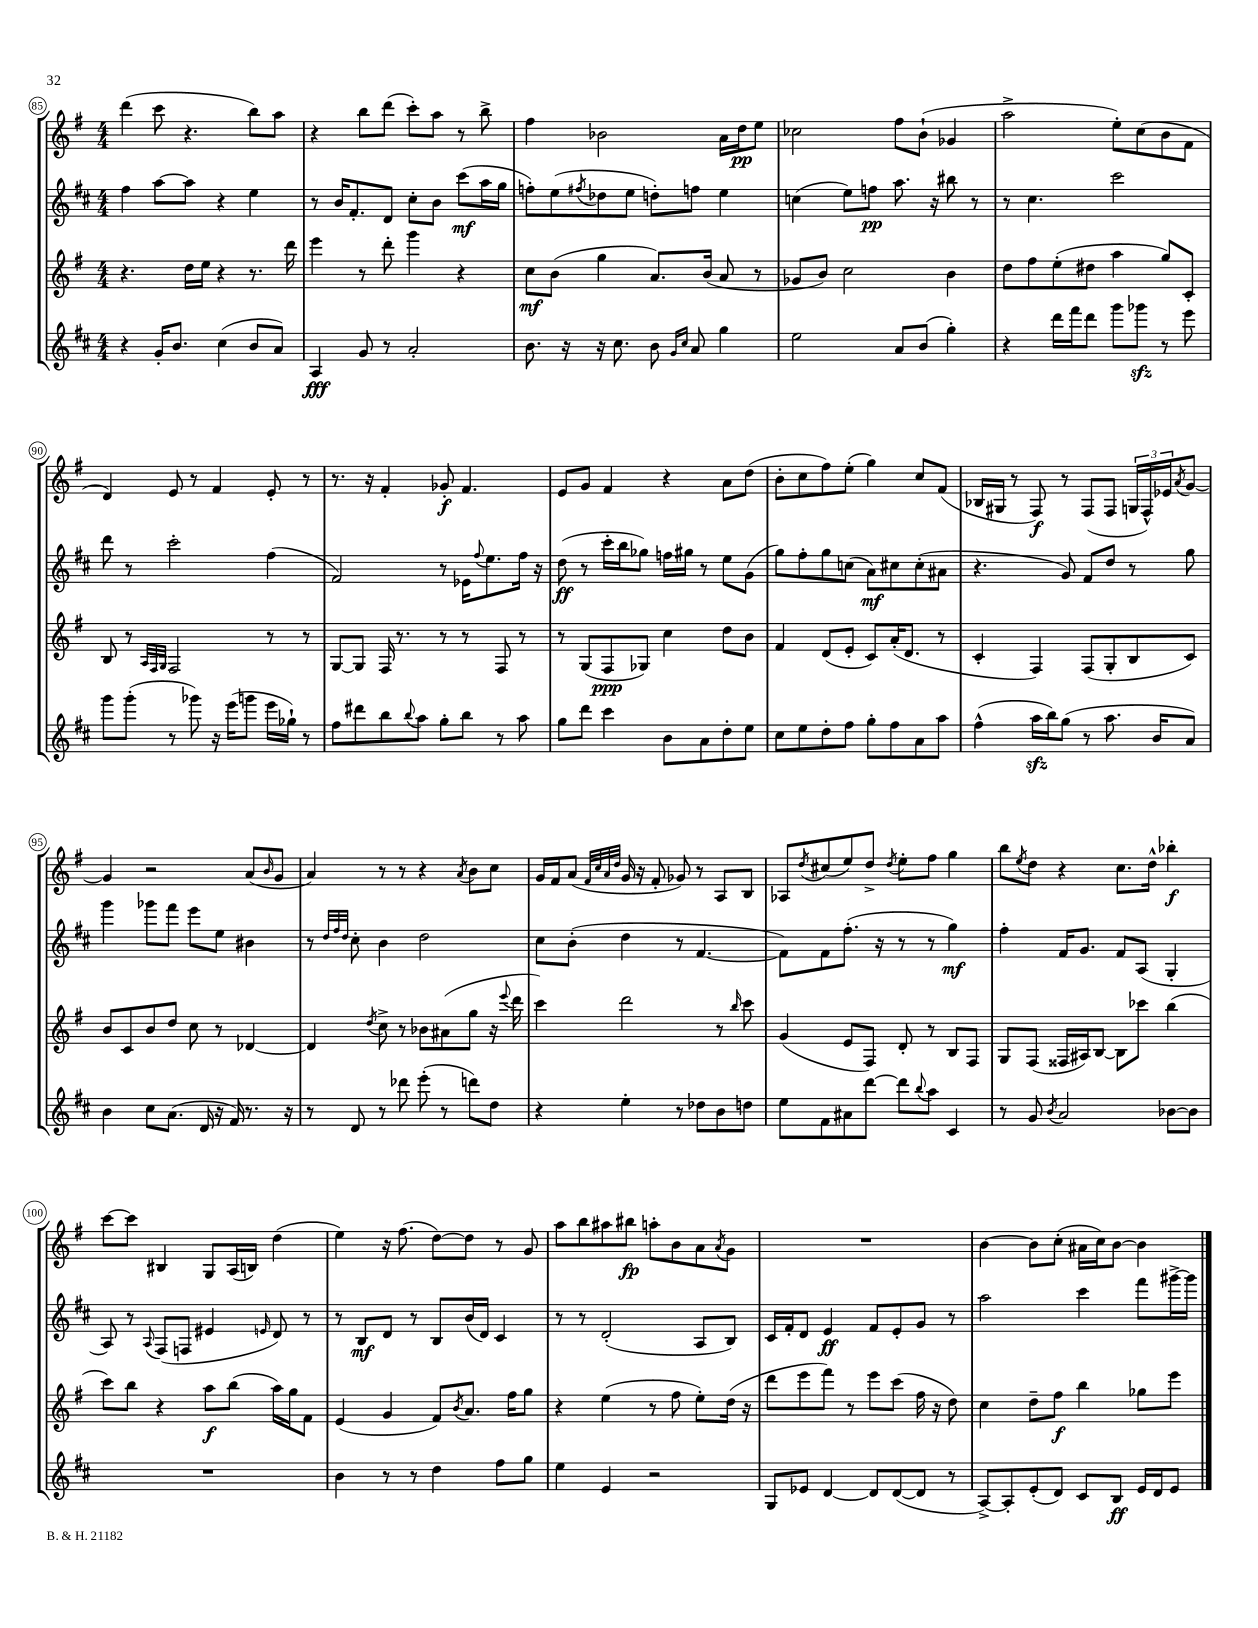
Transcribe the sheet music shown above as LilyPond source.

<<
\new StaffGroup <<
\new Staff = "s0" {
    \clef treble \key g \major \numericTimeSignature \time 4/4
    d'''4( c'''8 r4. b''8) a''8 |
    r4 b''8 d'''8( c'''8-.) a''8 r8 b''8-> |
    fis''4 bes'2 a'16 d''16\pp e''8 |
    ces''2 fis''8 b'8-!( ges'4 |
    a''2-> e''8-.) c''8( b'8 fis'8 |
    d'4) e'8 r8 fis'4 e'8-. r8 |
    r8. r16 fis'4-. ges'8-.\f fis'4. |
    e'8 g'8 fis'4 r4 a'8 d''8( |
    b'8-. c''8 fis''8) e''8-.( g''4) c''8 fis'8( |
    bes16 gis16 r8 fis8\f) r8 fis8( fis8 \tuplet 3/2 { g16 fis16-^) ees'16 } \acciaccatura { a'8 } g'8~ |
    g'4 r2 a'8( \grace { b'16 } g'8 |
    a'4) r8 r8 r4 \acciaccatura { a'8 } b'8 c''8 |
    g'16 fis'16 a'8( \grace { fis'32 c''32 a'32 d''32 } g'16 r16 fis'8-. ges'8) r8 a8 b8 |
    aes8 \acciaccatura { d''8 } cis''8( e''8) d''8-> \acciaccatura { d''8 } e''8-. fis''8 g''4 |
    b''8 \acciaccatura { e''8 } d''8 r4 c''8. d''16-^ bes''4-.\f |
    c'''8~ c'''8 bis4 g8 a16( b16) d''4( |
    e''4) r16 fis''8.( d''8~) d''8 r8 g'8 |
    a''8 b''8 ais''8 bis''8\fp a''8-. b'8 a'8 \acciaccatura { a'8 } g'8 |
    R1 |
    b'4~ b'8 c''8-.( ais'16 c''16) b'8~ b'4 \bar "|." |
}
\new Staff = "s1" {
    \clef treble \key d \major \numericTimeSignature \time 4/4
    fis''4 a''8~ a''8 r4 e''4 |
    r8 b'16 fis'8.-. d'8 cis''8-. b'8 cis'''8\mf( a''16 g''16 |
    f''8-.) e''8( \acciaccatura { fis''8 } des''8 e''8 d''8-.) f''8 e''4 |
    c''4( e''8) f''8\pp a''8. r16 bis''8 r8 |
    r8 cis''4. cis'''2 |
    d'''8 r8 cis'''2-. fis''4( |
    fis'2) r8 ees'16 \appoggiatura { fis''8 } e''8. fis''16 r16 |
    d''8\ff( r8 cis'''16-. b''16 ges''8) f''16 gis''16 r8 e''8 g'8( |
    g''8) fis''8-. g''8 c''8( a'8\mf) cis''8 cis''8-.( ais'8 |
    r4. g'8) fis'8 d''8 r8 g''8 |
    g'''4 ges'''8 fis'''8 e'''8 e''8 bis'4 |
    r8 \grace { d''32 fis''32 d''32 } cis''8-. b'4 d''2 |
    cis''8 b'8-.( d''4 r8 fis'4.~ |
    fis'8) fis'8 fis''8.-.( r16 r8 r8 g''4\mf) |
    fis''4-. fis'16 g'8. fis'8 a8( g4-. |
    a8) r8 \appoggiatura { a8 } fis8( f8 eis'4 \grace { e'16 } d'8) r8 |
    r8 b8\mf d'8 r8 b8 b'16( d'16) cis'4 |
    r8 r8 d'2-.( a8 b8) |
    cis'16 fis'16-. d'8 e'4\ff fis'8 e'8-. g'8 r8 |
    a''2 cis'''4 fis'''8 gis'''16~-> gis'''16 \bar "|." |
}
\new Staff = "s2" {
    \clef treble \key g \major \numericTimeSignature \time 4/4
    r4. d''16 e''16 r4 r8. d'''16 |
    e'''4 r8 d'''8-. g'''4 r4 |
    c''8\mf b'8( g''4 a'8.) b'16( a'8 r8 |
    ges'8 b'8) c''2 b'4 |
    d''8 fis''8 e''8-.( dis''8 a''4 g''8) c'8-. |
    b8 r8 \grace { a32 fis32 g32 } fis2 r8 r8 |
    g8~ g8 fis16 r8. r8 r8 fis8 r8 |
    r8 g8( fis8\ppp ges8) c''4 d''8 b'8 |
    fis'4 d'8( e'8-. c'8) a'16-.( d'8. r8 |
    c'4-. fis4) fis8( g8-. b8 c'8) |
    b'8 c'8 b'8 d''8 c''8 r8 des'4~ |
    des'4 \acciaccatura { d''8 } c''8-> r8 bes'8 ais'8( g''8 r16 \appoggiatura { e'''8 } d'''16 |
    c'''4) d'''2 r8 \grace { b''16 } c'''8 |
    g'4( e'8 fis8) d'8-. r8 b8 fis8 |
    g8 fis8( fisis16 ais16) b8~ b8 ces'''8 b''4( |
    c'''8) b''8 r4 a''8\f b''8( a''16) g''16 fis'8 |
    e'4( g'4 fis'8) \acciaccatura { b'8 } a'8. fis''16 g''8 |
    r4 e''4( r8 fis''8 e''8-.) d''16( r16 |
    d'''8 e'''8 fis'''8) r8 e'''8 c'''8( fis''16 r16 d''8) |
    c''4 d''8-- fis''8\f b''4 ges''8 e'''8 \bar "|." |
}
\new Staff = "s3" {
    \clef treble \key d \major \numericTimeSignature \time 4/4
    r4 g'16-. b'8. cis''4( b'8 a'8) |
    a4\fff g'8 r8 a'2-. |
    b'8. r16 r16 cis''8. b'8 \grace { g'16 cis''16 } a'8 g''4 |
    e''2 a'8 b'8( g''4-.) |
    r4 d'''16 fis'''16 d'''8 g'''8 ges'''8\sfz r8 e'''8 |
    g'''8 g'''8-.( r8 ges'''8) r16 e'''16( g'''8 e'''16 ges''16-!) r8 |
    fis''8 dis'''8 b''8 \appoggiatura { b''8 } a''8 g''8-. b''8 r8 a''8 |
    g''8 d'''8 cis'''4 b'8 a'8 d''8-. e''8 |
    cis''8 e''8 d''8-. fis''8 g''8-. fis''8 a'8 a''8 |
    fis''4-^( a''16\sfz b''16) g''8( r8 a''8. b'16 a'8) |
    b'4 cis''8 a'8.( d'16 r16 fis'16) r8. r16 |
    r8 d'8 r8 des'''8 e'''8-.( r8 d'''8) d''8 |
    r4 e''4-. r8 des''8 b'8 d''8 |
    e''8 fis'8 ais'8 d'''8~ d'''8 \appoggiatura { b''8 } a''8 cis'4 |
    r8 g'8 \acciaccatura { b'8 } a'2 bes'8~ bes'8 |
    R1 |
    b'4 r8 r8 d''4 fis''8 g''8 |
    e''4 e'4 r2 |
    g8 ees'8 d'4~ d'8 d'8~( d'8 r8 |
    a8~->) a8-. e'8-.( d'8) cis'8 b8\ff e'16 d'16 e'8 \bar "|." |
}
>>
>>
\layout { \context { \Score currentBarNumber = #85 \override BarNumber.stencil = #(make-stencil-circler 0.1 0.3 ly:text-interface::print) } }
